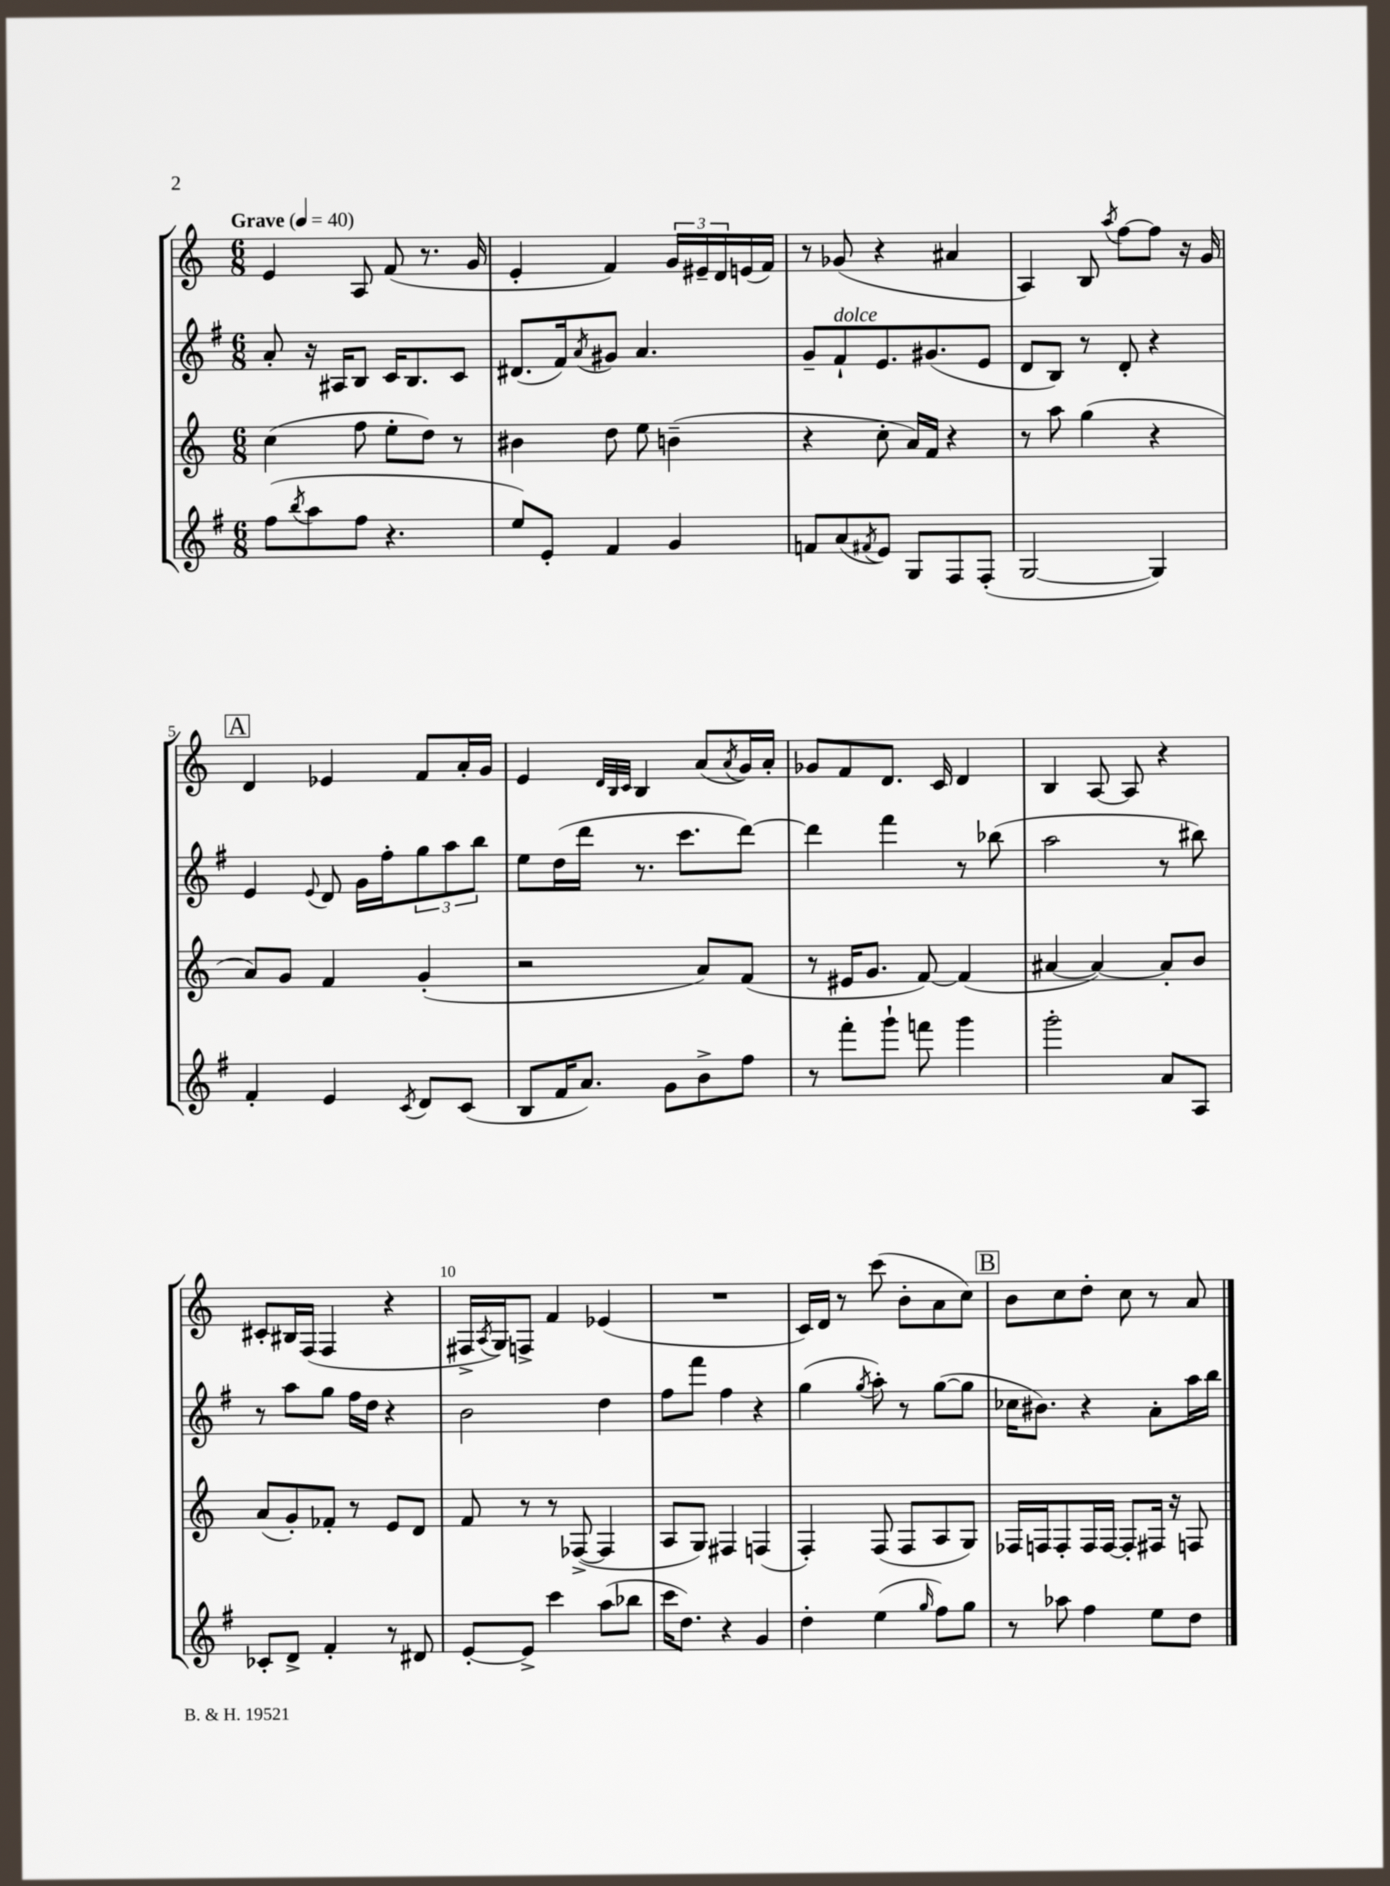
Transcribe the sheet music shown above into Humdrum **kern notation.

**kern	**kern	**kern	**kern
*part4	*part3	*part2	*part1
*staff4	*staff3	*staff2	*staff1
*clefG2	*clefG2	*clefG2	*clefG2
*k[f#]	*k[]	*k[f#]	*k[]
*M6/8	*M6/8	*M6/8	*M6/8
*MM40	*MM40	*MM40	*MM40
=1	=1	=1	=1
!	!	!	!LO:TX:a:B:t=Grave
(8ff#\L	(4cc\	8a'/	4e/
8qbb/	.	.	.
8aa\	.	16r	.
.	.	16A#X/KL	.
8ff#\J	8ff\	8B/J	8A/
4.r	8ee'\L	16c/KL	(8f/
.	.	8.B/	.
.	8dd\J)	.	8.r
.	8r	8c/J	.
.	.	.	16g/
=2	=2	=2	=2
8ee/L)	4b#X\	(8.d#X/L	4e'/
8e'/J	.	.	.
.	.	16f#/k)	.
.	.	8qa/	.
4f#/	8dd\	8g#X/J	4f/)
.	8ee\	4.a/	.
4g/	(4bn~\	.	24g/LL
.	.	.	24e#X~/
.	.	.	24d/
.	.	.	(16en/
.	.	.	16f/JJ)
=3	=3	=3	=3
8fn/L	4r	8g~/L	8r
!	!	!LO:TX:a:i:t=dolce	!
(8a/	.	8f#`/	(8g-X/
8qf#X/	.	.	.
8e/J)	8cc'\	8.e/	4r
8G/L	16a/LL)	.	.
.	16f/JJ	(8.g#X/	.
8F#/	4r	.	4a#X/
(8F#'/J	.	8e/J	.
=4	=4	=4	=4
[2G/	8r	8d/L	4A/)
.	8aa\	8B/J)	.
.	(4gg\	8r	8B/
.	.	.	8qaa/
.	.	8d'/	[8ff\L
4G/])	4r	4r	8ff\J]
.	.	.	16r
.	.	.	16g/
!!LO:LB:g=z
!!LO:REH:place=s1:t=A
=5	=5	=5	=5
4f#'/	8a/L)	4e/	4d/
.	8g/J	.	.
.	.	8qqe/	.
4e/	4f/	8d/	4e-X/
.	.	16g\LL	.
.	.	16ff#'\J	.
8qc/	.	.	.
8d/L	(4g'/	12gg\	8f/L
.	.	12aa\	.
(8c/J	.	.	16a'/L
.	.	12bb\J	.
.	.	.	16g/JJ
=6	=6	=6	=6
8B/L	2r	8ee\L	4e/
16f#/K	.	(16dd\L	.
8.a/J)	.	16ddd\JJ	.
.	.	.	32qqd/LLL
.	.	.	32qqB/
.	.	.	32qqc/JJJ
.	.	8.r	4B/
8g\L	.	.	.
.	.	8.ccc\L	.
8b^\	8a/L)	.	(8a/L
.	.	.	8qa/
8ff#\J	(8f/J	[8ddd\J)	16g/L)
.	.	.	16a'/JJ
=7	=7	=7	=7
8r	8r	4ddd\]	8g-X/L
8fff#'\L	16e#X/KL	.	8f/
.	8.g/J	.	.
8ggg`\J	.	4fff#\	8.d/J
8fffn\	[8f/)	.	.
.	.	.	16c/
4ggg\	(4f/]	8r	4d/
.	.	(8bb-X\	.
=8	=8	=8	=8
2ggg'\	[4a#X/	2aa\	4B/
.	4a#/_)	.	[8A/
.	.	.	8A/]
8a/L	8a#'/L]	8r	4r
8A/J	8b/J	8bb#X\)	.
!!LO:LB:g=z
=9	=9	=9	=9
8c-X'/L	(8a/L	8r	8c#X'/L
8d^/J	8g'/)	8aa\L	16B#X/L
.	.	.	(16F/JJ
4f#'/	8f-X'/J	8gg\J	4F/
.	8r	16ff#\LL	.
.	.	16dd\JJ	.
8r	8e/L	4r	4r
8d#X/	8d/J	.	.
=10	=10	=10	=10
[8e'/L	8f/	2b\	16F#X^/LL
.	.	.	8qA/
.	.	.	16G/J)
8e^/J]	8r	.	8Fn^/J
4ccc\	8r	.	4f/
.	([8F-X^/	.	.
(8aa\L	4F-/]	4dd\	(4e-X/
8bb-X\J	.	.	.
=11	=11	=11	=11
16ccc\KL	8A/L	8ff#\L	2.r
8.dd\J)	.	.	.
.	8G/J)	8fff#\J	.
4r	4F#X/	4ff#\	.
4g/	(4Fn/	4r	.
=12	=12	=12	=12
4dd'\	4F'/)	(4gg\	16c/LL)
.	.	.	16d/JJ
.	.	.	8r
.	.	8qgg/	.
(4ee\	(8F/	8aa'\)	(8ccc\
.	8F/L	8r	8b'\L
16qqgg/	.	.	.
8ff#\L)	8A/	([8gg\L	8a\
8gg\J	8G/J)	8gg\J]	8cc\J)
!!LO:REH:place=s1:t=B
=13	=13	=13	=13
8r	16F-X/LL	16cc-X\KL	8b\L
.	16Fn/J	8.b#X\J)	.
8aa-X\	8F'/	.	8cc\
4ff#\	16F/L	4r	8dd'\J
.	[16F/JJ	.	.
.	8F'/L]	.	8cc\
8ee\L	16F#X/Jk	8a'\L	8r
.	16r	.	.
8dd\J	8Fn/	16aa\L	8a/
.	.	16bb\JJ	.
==	==	==	==
*-	*-	*-	*-
